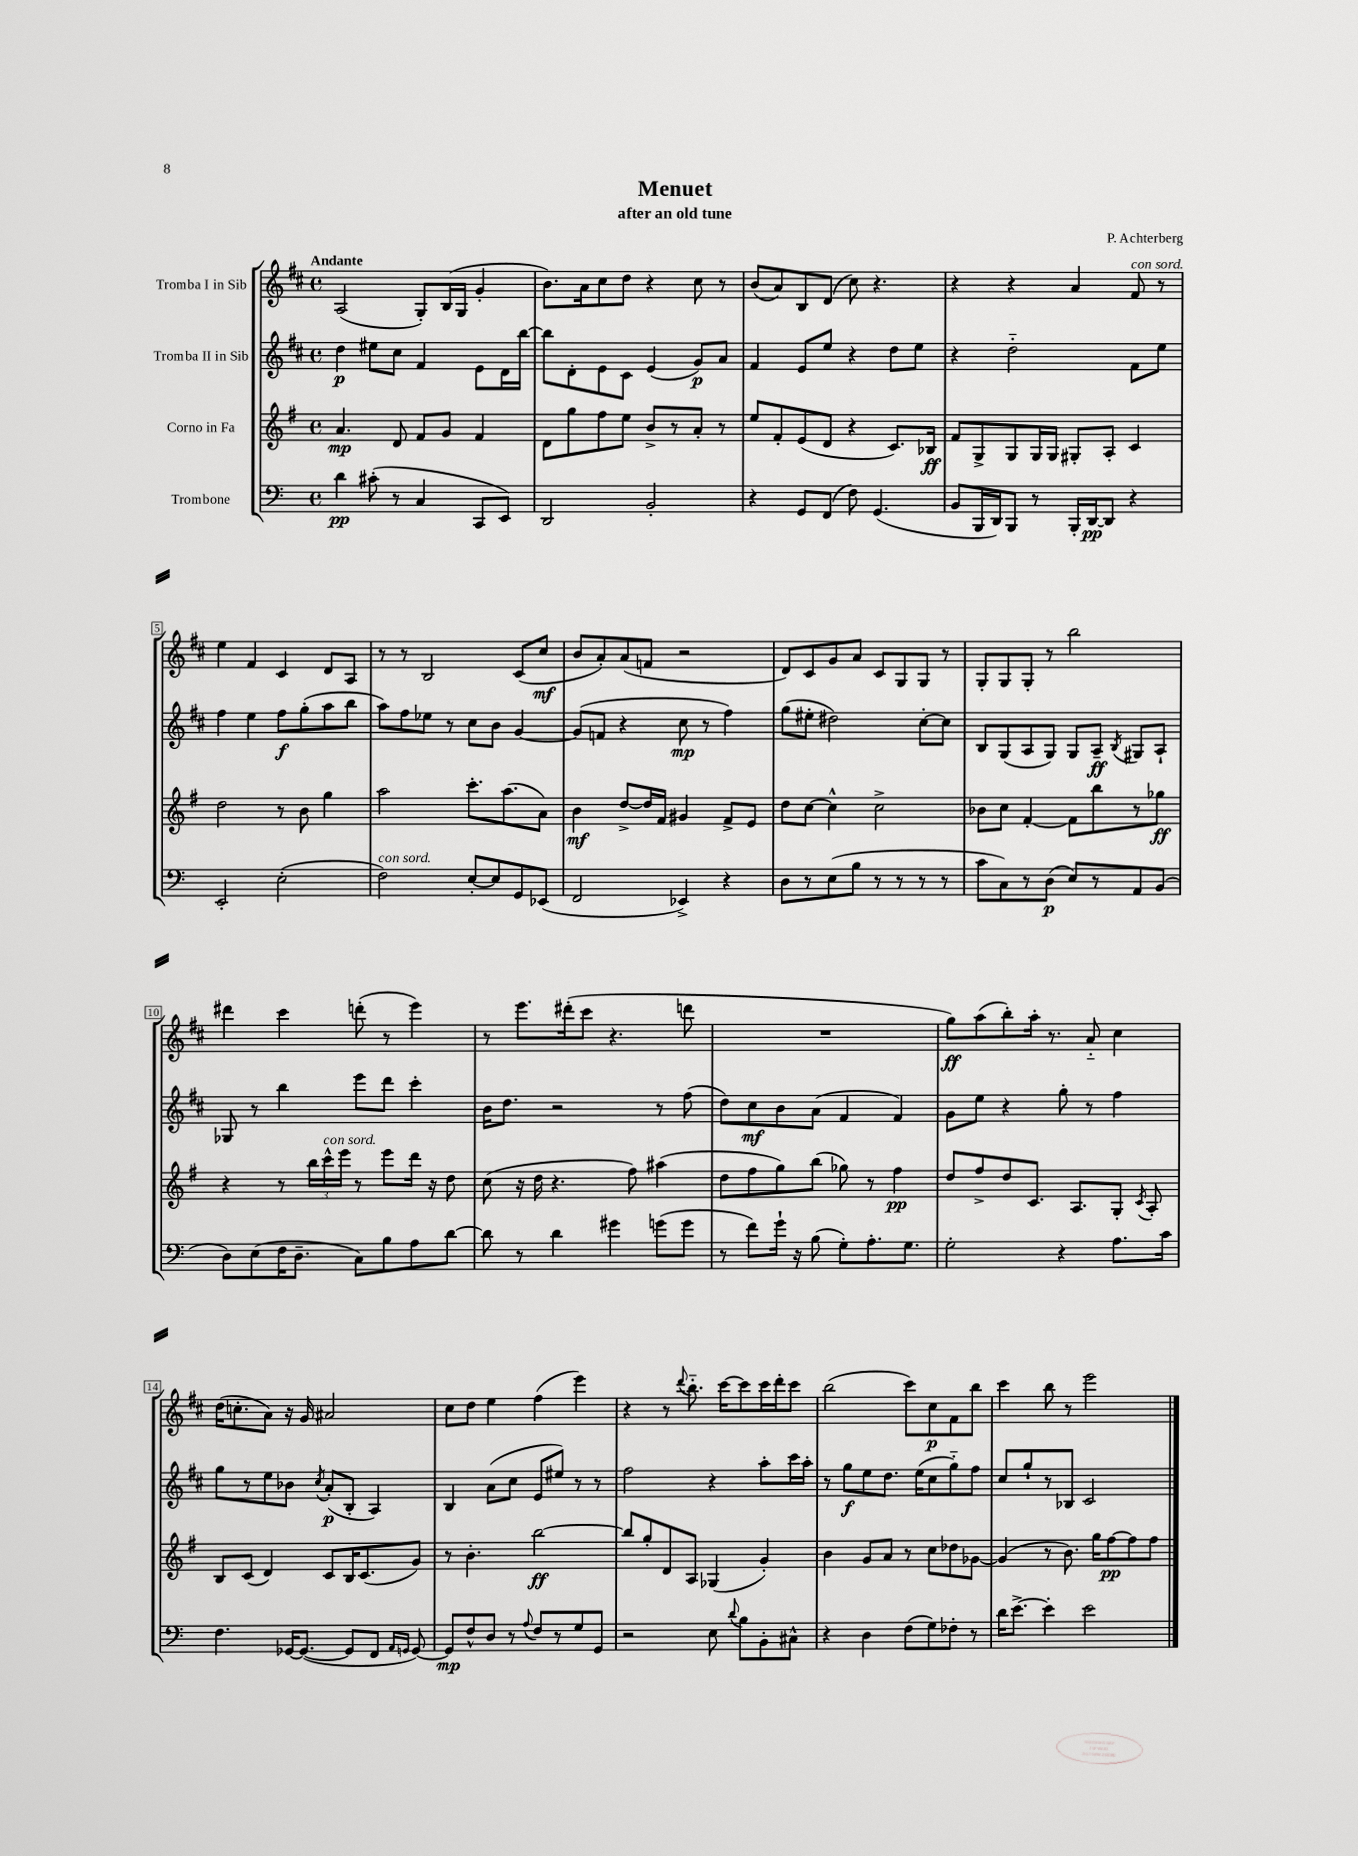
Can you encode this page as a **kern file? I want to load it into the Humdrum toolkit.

**kern	**kern	**kern	**kern
*staff4	*staff3	*staff2	*staff1
*clefF4	*clefG2	*clefG2	*clefG2
*k[]	*k[f#]	*k[f#c#]	*k[f#c#]
*M4/4	*M4/4	*M4/4	*M4/4
*met(c)	*met(c)	*met(c)	*met(c)
4d	4.a	4dd	(2A
(8c#'	.	8ee#	.
8r	8d	8cc#	.
4C	8f#	4f#	8G')
.	8g	.	(16B
.	.	.	16G
8CC	4f#	8e	4g'
8EE)	.	16d	.
.	.	[16bb	.
=	=	=	=
2DD	8d	8bb]	8.b)
.	8gg	8d'	.
.	.	.	16a
.	8ff#	8e	8cc#
.	8ee	8c#	8dd
2BB'	8b^	(4e	4r
.	8r	.	.
.	8a'	8g)	8cc#
.	8r	8a	8r
=	=	=	=
4r	8ee	4f#	(8b
.	8f#'	.	8a)
8GG	(8e	8e	8B
(8FF	8d	8ee	(8d
8F)	4r	4r	8cc#)
(4.GG	.	.	4.r
.	8.c)	8dd	.
.	.	8ee	.
.	16B-	.	.
=	=	=	=
8BB	8f#	4r	4r
16BBB	8G^	.	.
16DD)	.	.	.
8BBB	8G	2dd'~	4r
8r	16G	.	.
.	16G	.	.
16BBB'	8G#'	.	4a
[16DD	.	.	.
8DD]	8A'	.	.
4r	4c	8f#	8f#
.	.	8ee	8r
=	=	=	=
2EE'	2dd	4ff#	4ee
.	.	4ee	4f#
(2E'	8r	8ff#	4c#
.	8b	(8gg'	.
.	4gg	8aa	8d
.	.	8bb	8A
=	=	=	=
2F)	2aa	8aa)	8r
.	.	8ff#	8r
.	.	8ee-	2B
.	.	8r	.
[8E'	8.ccc'	8cc#	.
8E]	.	8b	.
.	(8.aa	.	.
8GG	.	[4g	(8c#
(8EE-	8a)	.	8cc#
=	=	=	=
2FF	4b	(8g]	8b
.	.	8f	8a')
.	[8dd^	4r	(8a
.	16dd]	.	8f
.	16f#	.	.
4EE-^)	4g#	8cc#	2r
.	.	8r	.
4r	8f#^	4ff#)	.
.	8e	.	.
=	=	=	=
8D	8dd	(8gg	8d)
8r	[8cc	8ee#'	8c#
(8E	4cc^^]	2dd#)	8g
8B	.	.	8a
8r	2cc^	.	8c#
8r	.	.	8G
8r	.	[8cc#'	8G
8r	.	8cc#]	8r
=	=	=	=
8c	8b-	8B	8G'
8C)	8cc	(8G	8G
8r	[4f#'	8A	8G'
(8D	.	8G)	8r
8E)	8f#]	8G	2bb
8r	8bb	8A~	.
.	.	8qB	.
8AA	8r	8G#	.
(8BB	8gg-	8A`	.
=	=	=	=
8D)	4r	8G-	4ddd#
(8E	.	8r	.
16F	8r	4bb	4ccc#
8.D~	.	.	.
.	24bb	.	.
.	24ccc^^	.	.
.	24eee	.	.
8C)	8r	8eee	(8ddd'
8B	8eee	8ddd	8r
8A	16ddd	4ccc#'	4eee)
.	16r	.	.
[8d	8dd	.	.
=	=	=	=
8d]	(8cc	16b	8r
.	.	8.dd	.
8r	16r	.	8.eee
.	16dd	.	.
4d	4.r	2r	.
.	.	.	(16ddd#'
.	.	.	8ccc#
4g#	.	.	4.r
.	8ff#)	.	.
(8g	(4aa#	8r	.
8g	.	(8ff#	8ddd
=	=	=	=
8r	8dd	8dd)	1r
8f)	8ff#	8cc#	.
16g`	8gg)	8b	.
16r	.	.	.
(8B	(8bb	(8a	.
8G')	8gg-)	4f#	.
8.A'	8r	.	.
.	4ff#	4f#)	.
8.G	.	.	.
=	=	=	=
2G'	8dd	8g	8gg)
.	8ff#^	8ee	(8aa
.	8dd	4r	8bb')
.	8.c	.	16aa'
.	.	.	8.r
4r	.	8gg'	.
.	8.A	.	.
.	.	8r	8a'~
8.A	8G'	4ff#	4cc#
.	8qc	.	.
.	8A'	.	.
16c	.	.	.
=	=	=	=
4.F	8B	8gg	(16dd
.	.	.	8.cc'
.	(8c	8r	.
.	4d)	8ee	8a)
[16GG-	.	8b-	16r
(8.GG-_	.	.	16g
.	.	8qcc#	.
.	8c	(8a'	2a#
8GG-]	16B	8B'	.
.	(8.c	.	.
8FF	.	4A)	.
16qqAA	.	.	.
16qqGG	.	.	.
[8GG)	8g)	.	.
=	=	=	=
8GG]	8r	4B	8cc#
8F^^	4.b'	.	8dd
8D	.	(8a	4ee
8r	.	8cc#	.
8qqA	.	.	.
8F	[2bb	8e	(4ff#
8r	.	8ee#)	.
8G	.	8r	4eee)
8GG	.	8r	.
=	=	=	=
2r	8bb]	2ff#	4r
.	8gg'	.	.
.	8d	.	8r
.	.	.	8qqddd
.	8A	.	8.bb'~
8E	(4G-	4r	.
.	.	.	[16ccc#
8qqd	.	.	.
8B	.	.	8ccc#]
8BB'	4g')	8aa'	16ccc#
.	.	.	16ddd'
8C#^^	.	16ccc#	8ccc#
.	.	16aa'	.
=	=	=	=
4r	4b	8r	(2bb
.	.	8gg	.
4D	8g	8ee	.
.	8a	8.dd	.
(8F	8r	.	8ccc#)
.	.	(16ee	.
8G)	8cc	8cc#	8cc#
8F-'	8dd-	8gg'~)	8f#
8r	[8g-	8ff#	8bb
=	=	=	=
16d	(4g-]	8cc#	4ccc#
[8.e^	.	.	.
.	.	8gg`	.
4e']	8r	8r	8bb
.	8.b)	8B-	8r
2e	.	2c#	2eee
.	16gg	.	.
.	[8ff#	.	.
.	8ff#]	.	.
.	8ff#	.	.
==	==	==	==
*-	*-	*-	*-
